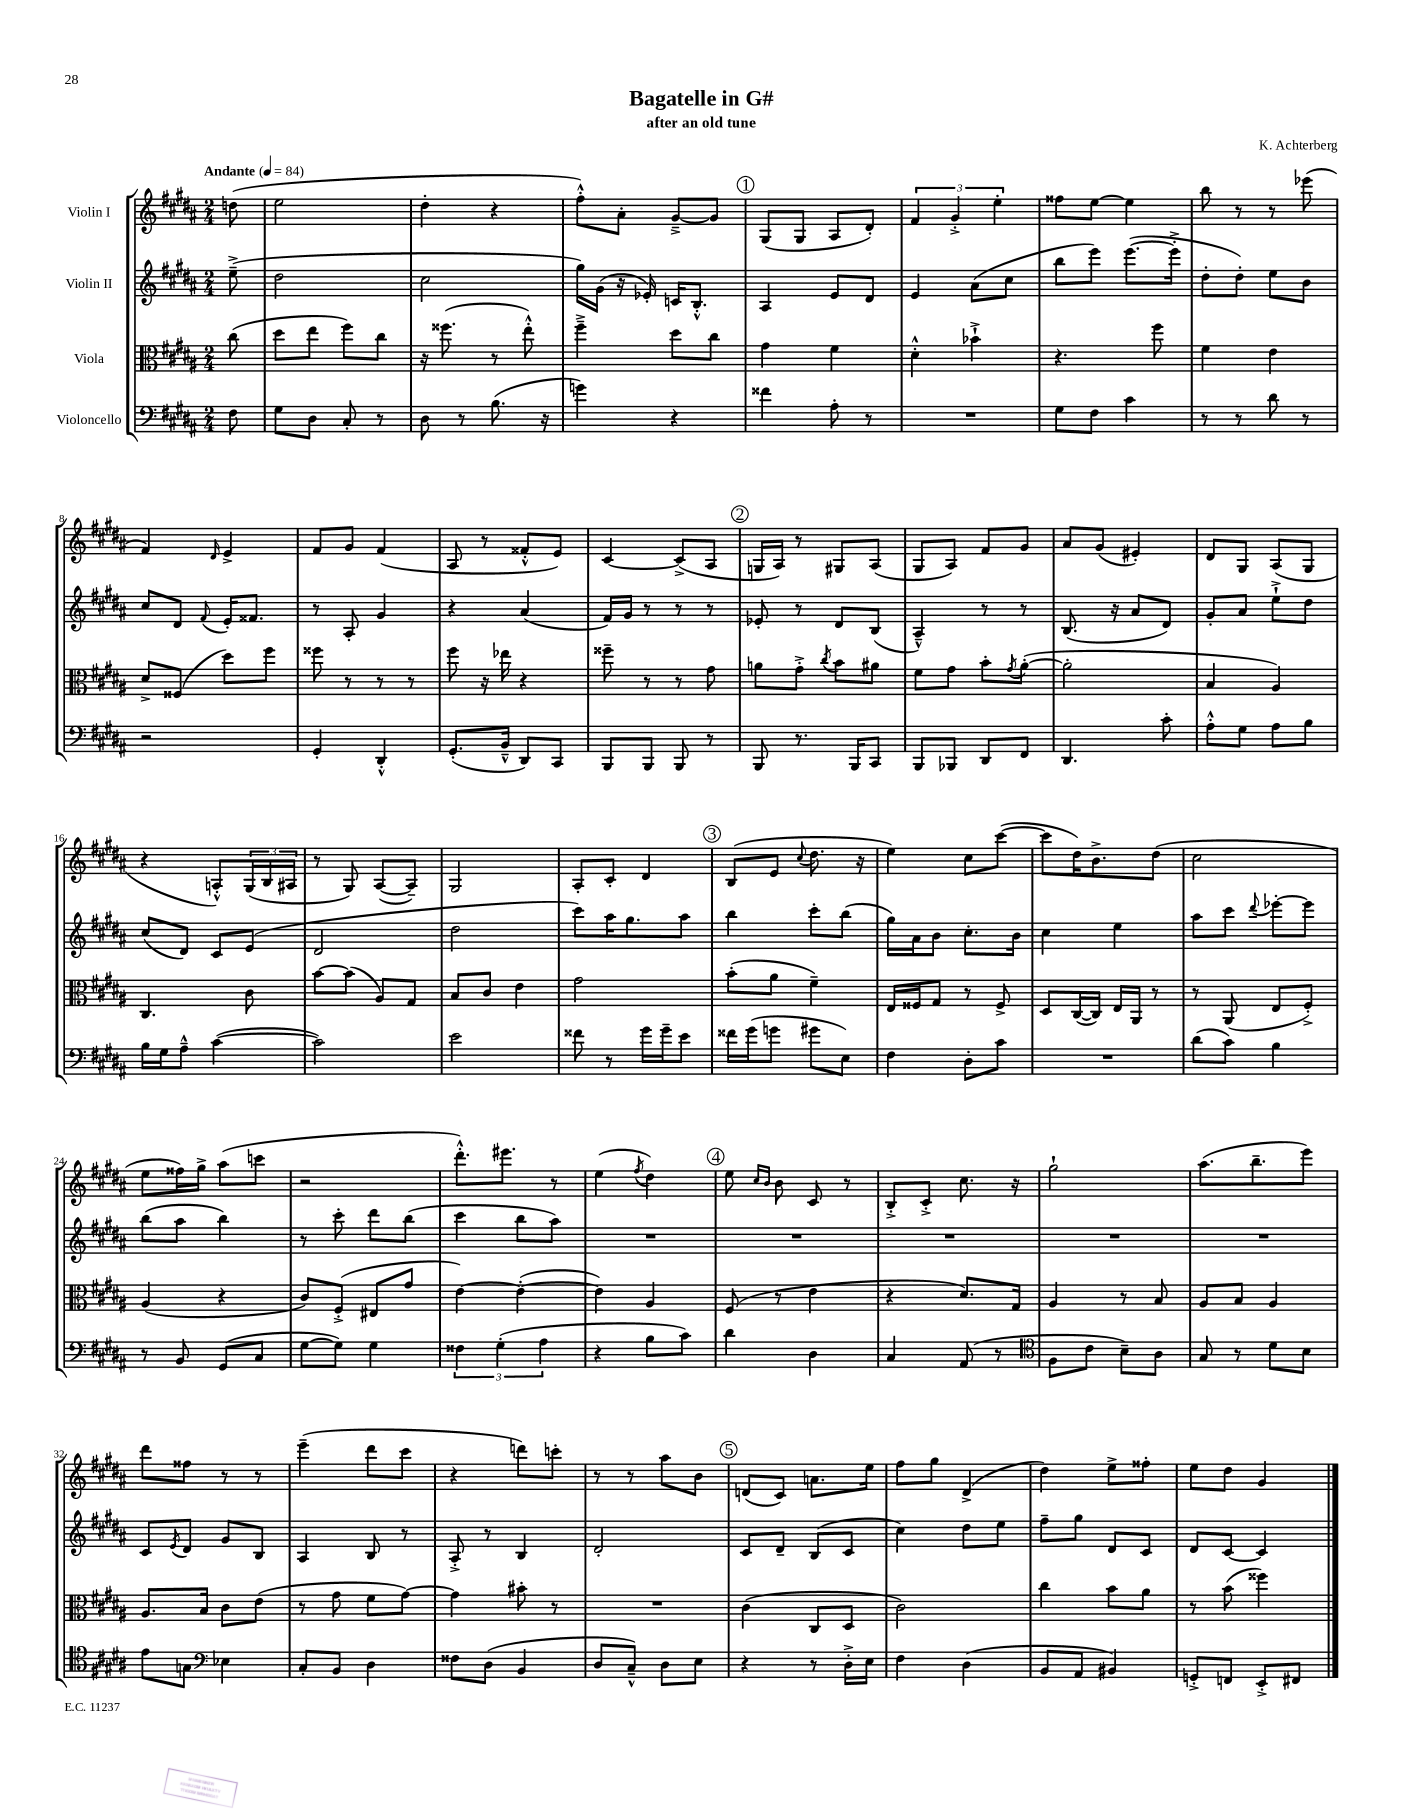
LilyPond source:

\header { title = "Bagatelle in G#" composer = "K. Achterberg" subtitle = "after an old tune" }
<<
\new StaffGroup <<
\new Staff = "s0" \with { instrumentName = "Violin I" } {
    \clef treble \key b \major \numericTimeSignature \time 2/4 \partial 8 \tempo "Andante" 4 = 84
    d''8( |
    e''2 |
    dis''4-. r4 |
    fis''8-.-^) ais'8-. gis'8~---> gis'8 |
    \mark \markup { \circle "1" } gis8( gis8 ais8 dis'8-.) |
    \tuplet 3/2 { fis'4 gis'4-.-> e''4-. } |
    fisis''8 e''8~ e''4 |
    b''8 r8 r8 ees'''8( |
    fis'4) \grace { dis'16 } e'4-> |
    fis'8 gis'8 fis'4( |
    ais8 r8 fisis'8-.-^ e'8) |
    cis'4~ cis'8->( ais8 |
    \mark \markup { \circle "2" } g16 ais16) r8 gis8 ais8( |
    gis8 ais8) fis'8 gis'8 |
    ais'8 gis'8( eis'4-.) |
    dis'8 gis8 ais8( gis8 |
    r4 a8-.-^) \tuplet 3/2 { gis16( b16 ais16 } |
    r8 gis8) ais8~( ais8--) |
    gis2 |
    ais8-. cis'8-. dis'4 |
    \mark \markup { \circle "3" } b8( e'8 \appoggiatura { cis''8 } dis''8. r16 |
    e''4) cis''8 cis'''8~( |
    cis'''8 dis''16) b'8.-> dis''8( |
    cis''2 |
    e''8 fisis''16) gis''16-> ais''8( c'''8 |
    r2 |
    dis'''8.-.-^) eis'''8. r8 |
    e''4( \acciaccatura { fis''8 } dis''4) |
    \mark \markup { \circle "4" } e''8 \grace { cis''16 b'16 } b'8 cis'8 r8 |
    b8-.-> cis'8-.-> cis''8. r16 |
    gis''2-! |
    ais''8.( b''8.-- e'''8) |
    dis'''8 fisis''8 r8 r8 |
    e'''4--( dis'''8 cis'''8 |
    r4 d'''8) c'''8-. |
    r8 r8 ais''8 b'8 |
    \mark \markup { \circle "5" } d'8( cis'8) a'8. e''16 |
    fis''8 gis''8 dis'4->( |
    dis''4) e''8-> fisis''8-. |
    e''8 dis''8 gis'4 \bar "|." |
}
\new Staff = "s1" \with { instrumentName = "Violin II" } {
    \clef treble \key b \major \numericTimeSignature \time 2/4 \partial 8
    e''8--->( |
    dis''2 |
    cis''2 |
    gis''16) gis'16( r16 ees'16-.) c'16 b8.-.-^ |
    \mark \markup { \circle "1" } ais4 e'8 dis'8 |
    e'4 ais'8( cis''8 |
    b''8 e'''8) e'''8.~( e'''16-.-> |
    dis''8-. dis''8-.) e''8 b'8 |
    cis''8 dis'8 \appoggiatura { fis'8 } e'16-. fisis'8. |
    r8 ais8-. gis'4 |
    r4 ais'4( |
    fis'16) gis'16 r8 r8 r8 |
    \mark \markup { \circle "2" } ees'8-. r8 dis'8 b8( |
    ais4---^) r8 r8 |
    b8.( r16 ais'8 dis'8) |
    gis'8-. ais'8 e''8-!-> dis''8 |
    cis''8( dis'8) cis'8 e'8( |
    dis'2 |
    dis''2 |
    cis'''8) ais''16 gis''8. ais''8 |
    \mark \markup { \circle "3" } b''4 cis'''8-. b''8( |
    gis''16) ais'16 b'8 cis''8.-. b'16 |
    cis''4 e''4 |
    ais''8 cis'''8 \appoggiatura { dis'''8 } ees'''8~-. ees'''8 |
    b''8( ais''8 b''4) |
    r8 cis'''8-. dis'''8 b''8( |
    cis'''4 b''8 ais''8) |
    R2 |
    \mark \markup { \circle "4" } R2 |
    R2 |
    R2 |
    R2 |
    cis'8 \acciaccatura { e'8 } dis'8 gis'8 b8 |
    ais4 b8 r8 |
    ais8-.-> r8 b4 |
    dis'2-. |
    \mark \markup { \circle "5" } cis'8 dis'8-- b8( cis'8 |
    cis''4) dis''8 e''8 |
    fis''8-- gis''8 dis'8 cis'8 |
    dis'8 cis'8~ cis'4 \bar "|." |
}
\new Staff = "s2" \with { instrumentName = "Viola" } {
    \clef alto \key b \major \numericTimeSignature \time 2/4 \partial 8
    cis''8( |
    dis''8 e''8 fis''8) cis''8 |
    r16 fisis''8.( r8 e''8-.-^) |
    fis''4---> dis''8 cis''8 |
    \mark \markup { \circle "1" } gis'4 fis'4 |
    dis'4-.-^ bes'4-!-> |
    r4. fis''8 |
    fis'4 e'4 |
    dis'8-> fisis8( dis''8) fis''8 |
    fisis''8 r8 r8 r8 |
    fis''8 r16 ees''16 r4 |
    fisis''8-- r8 r8 gis'8 |
    \mark \markup { \circle "2" } a'8 gis'8-.-> \acciaccatura { cis''8 } b'8 ais'8 |
    fis'8 gis'8 b'8-. \acciaccatura { gis'8 } ais'8~-.( |
    ais'2-. |
    b4 ais4) |
    cis4. cis'8 |
    b'8~ b'8( ais8) gis8 |
    b8 cis'8 e'4 |
    gis'2 |
    \mark \markup { \circle "3" } b'8-.( ais'8 fis'4--) |
    e16 fisis16 gis8 r8 fisis8-> |
    dis8 cis16~( cis16) e16 ais,16 r8 |
    r8 ais,8( e8 fis8-.->) |
    ais4( r4 |
    cis'8) fis8-.->( eis8 gis'8 |
    e'4~) e'4~-.( |
    e'4) ais4 |
    \mark \markup { \circle "4" } fis8( r8 e'4 |
    r4 dis'8.) gis16 |
    ais4 r8 b8 |
    ais8 b8 ais4 |
    ais8. b16 cis'8 e'8( |
    r8 gis'8 fis'8 gis'8~) |
    gis'4 bis'8-. r8 |
    R2 |
    \mark \markup { \circle "5" } cis'4( cis8 dis8 |
    cis'2) |
    cis''4 b'8 ais'8 |
    r8 b'8( fisis''4) \bar "|." |
}
\new Staff = "s3" \with { instrumentName = "Violoncello" } {
    \clef bass \key b \major \numericTimeSignature \time 2/4 \partial 8
    fis8 |
    gis8 dis8 cis8-. r8 |
    dis8 r8 b8.( r16 |
    g'4) r4 |
    \mark \markup { \circle "1" } fisis'4 ais8-. r8 |
    R2 |
    gis8 fis8 cis'4 |
    r8 r8 dis'8 r8 |
    r2 |
    gis,4-. dis,4-.-^ |
    gis,8.-.( b,16---^ dis,8) cis,8 |
    b,,8 b,,8 b,,8 r8 |
    \mark \markup { \circle "2" } b,,8 r8. b,,16 cis,8 |
    b,,8 bes,,8 dis,8 fis,8 |
    dis,4. cis'8-. |
    ais8-.-^ gis8 ais8 b8 |
    b16 gis16 ais8---^ cis'4~( |
    cis'2) |
    e'2 |
    fisis'8 r8 gis'16 gis'16-- e'8 |
    \mark \markup { \circle "3" } fisis'16 gis'16( g'8 gis'8 e8) |
    fis4 dis8-. cis'8 |
    R2 |
    dis'8( cis'8) b4 |
    r8 b,8 gis,8( cis8 |
    gis8~ gis8) gis4 |
    \tuplet 3/2 { fisis4 gis4-.( ais4 } |
    r4 b8 cis'8) |
    \mark \markup { \circle "4" } dis'4 dis4 |
    cis4 ais,8( r8 |
    \clef tenor fis8 cis'8 b8--) ais8 |
    gis8 r8 dis'8 b8 |
    e'8 g8 \clef bass ees4 |
    cis8-. b,8 dis4 |
    fisis8 dis8( b,4 |
    dis8 cis8---^) dis8 e8 |
    \mark \markup { \circle "5" } r4 r8 dis16-.-> e16 |
    fis4 dis4( |
    b,8 ais,8 bis,4) |
    g,8-.-> f,8 e,8-.-> fis,8 \bar "|." |
}
>>
>>
